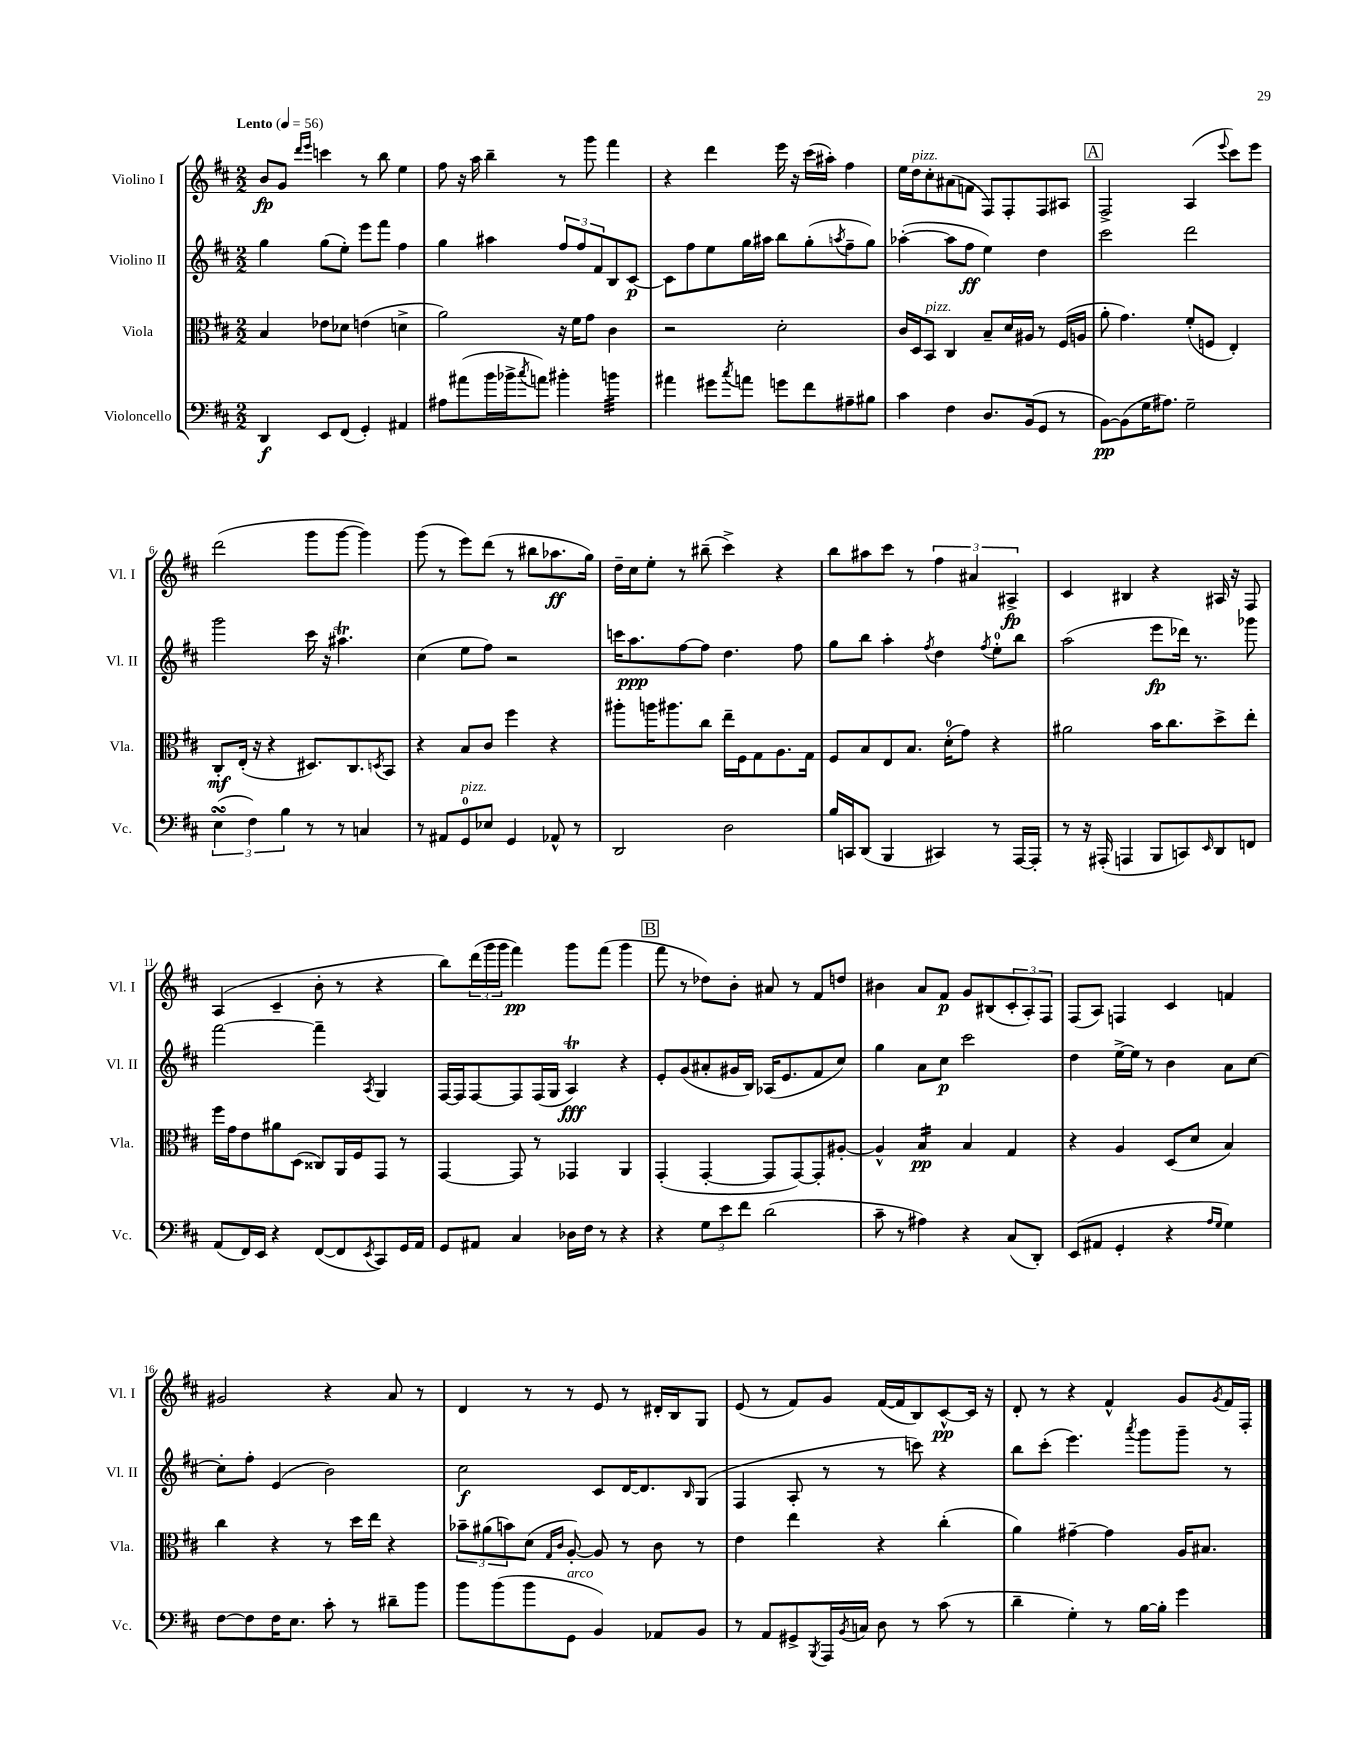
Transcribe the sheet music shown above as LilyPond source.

<<
\new StaffGroup <<
\new Staff = "s0" \with { instrumentName = "Violino I" shortInstrumentName = "Vl. I" } {
    \clef treble \key d \major \numericTimeSignature \time 2/2 \tempo "Lento" 4 = 56
    b'8\fp g'8 \grace { d'''16 e'''16 } c'''4 r8 b''8 e''4 |
    fis''8 r16 a''16 b''4-- r8 g'''8 fis'''4 |
    r4 d'''4 e'''16 r16 cis'''16( ais''16-.) fis''4 |
    e''16 d''16^\markup { \italic "pizz." } cis''8-. ais'8( f'8 fis8) fis8-. fis8 ais8 |
    \mark \markup { \box "A" } fis2-> a4( \appoggiatura { e'''8 } cis'''8) e'''8 |
    d'''2( g'''8 g'''8~ g'''4) |
    g'''8( r8 e'''8) d'''8( r8 bis''8 aes''8.\ff g''16) |
    d''16-- cis''16 e''8-. r8 bis''8--( cis'''4->) r4 |
    b''8 ais''8 cis'''8 r8 \tuplet 3/2 { fis''4 ais'4 ais4->\fp } |
    cis'4 bis4 r4 ais16 r16 fis8 |
    a4( cis'4-- b'8-. r8 r4 |
    b''8) \tuplet 3/2 { d'''16( g'''16 g'''16 } fis'''4\pp) g'''8 fis'''8( g'''4 |
    \mark \markup { \box "B" } fis'''8 r8 des''8) b'8-. ais'8 r8 fis'8 d''8 |
    bis'4 a'8 fis'8\p g'8 bis8( \tuplet 3/2 { cis'8-. a8-.) fis8 } |
    fis8( a8) f4 cis'4 f'4 |
    gis'2 r4 a'8 r8 |
    d'4 r8 r8 e'8 r8 dis'16-. b16 g8 |
    e'8( r8 fis'8) g'8 fis'16~( fis'16 b8) cis'8~-^\pp cis'16 r16 |
    d'8-. r8 r4 fis'4-^ g'8 \acciaccatura { g'8 } fis'16 fis16-. \bar "|." |
}
\new Staff = "s1" \with { instrumentName = "Violino II" shortInstrumentName = "Vl. II" } {
    \clef treble \key d \major \numericTimeSignature \time 2/2
    g''4 g''8( e''8-.) e'''8 fis'''8 fis''4 |
    g''4 ais''4 \tuplet 3/2 { fis''8 fis''8 fis'8 } b8 cis'8~\p |
    cis'8 fis''8 e''8 g''16 ais''16 b''8 g''8-.( \acciaccatura { a''8 } fis''8-- g''8) |
    aes''4~-.( aes''8 fis''8\ff e''4) d''4 |
    \mark \markup { \box "A" } cis'''2 d'''2 |
    g'''2 cis'''16 r16 ais''4.\trill |
    cis''4( e''8 fis''8) r2 |
    c'''16 a''8.\ppp fis''8~ fis''8 d''4. fis''8 |
    g''8 b''8 a''4-. \acciaccatura { fis''8 } d''4 \acciaccatura { fis''8 } e''8-0-. b''8 |
    a''2( e'''8\fp des'''16) r8. ges'''8 |
    fis'''2~ fis'''4-- \acciaccatura { a8 } g4 |
    fis16~ fis16 fis8~ fis8 fis16( g16 a4\trill\fff) r4 |
    \mark \markup { \box "B" } e'8-. g'8( ais'8-. gis'16 b16) aes16( e'8. fis'8 cis''8) |
    g''4 a'8 cis''8\p cis'''2 |
    d''4 e''16~-> e''16 r8 b'4 a'8 cis''8~ |
    cis''8-. fis''8-. e'4( b'2) |
    cis''2\f cis'8 d'16~ d'8. \grace { b16 } g8( |
    fis4 a8-. r8 r8 c'''8) r4 |
    b''8 cis'''8-.( e'''4.) \acciaccatura { a'''8 } g'''8 g'''8-- r8 \bar "|." |
}
\new Staff = "s2" \with { instrumentName = "Viola" shortInstrumentName = "Vla." } {
    \clef alto \key d \major \numericTimeSignature \time 2/2
    b4 ees'8 des'8 e'4( d'4-> |
    a'2) r16 fis'16 g'8 cis'4 |
    r2 d'2-. |
    cis'16 d16 b,8^\markup { \italic "pizz." } cis4 b8-- d'16 ais16 r8 fis16( a16 |
    \mark \markup { \box "A" } a'8-. g'4.) fis'8-.( f8 e4-.) |
    cis8-.\mf e16-.( r16 r4 dis8.) cis8. \acciaccatura { d8 } b,8 |
    r4 b8 cis'8 fis''4 r4 |
    ais''8-. a''16 ais''8. cis''8 e''16-- fis16 g8 a8. g16 |
    fis8 b8 e8 b8. d'16-0-.( g'8) r4 |
    ais'2 b'16 cis''8. d''8-> e''8-. |
    fis''16 g'16 e'8 ais'8 d8( cisis8) a,16 fis16 g,8 r8 |
    g,4~ g,8 r8 ges,4 a,4 |
    \mark \markup { \box "B" } g,4-.( g,4~-. g,8 g,8~) g,8-. ais8~-. |
    ais4-^ b4:16\pp b4 g4 |
    r4 a4 d8( d'8 b4) |
    cis''4 r4 r8 d''16 e''16 r4 |
    \tuplet 3/2 { bes'8-- ais'8( b'8) } d'8( \grace { g16 cis'16 } a8~-.) a8 r8 cis'8 r8 |
    e'4 e''4 r4 cis''4-.( |
    a'4) gis'4~-- gis'4 a16 bis8. \bar "|." |
}
\new Staff = "s3" \with { instrumentName = "Violoncello" shortInstrumentName = "Vc." } {
    \clef bass \key d \major \numericTimeSignature \time 2/2
    d,4\f e,8 fis,8( g,4-.) ais,4 |
    ais8 ais'8( b'16 bes'16-> \acciaccatura { cis''8 } a'8) bis'4-. b'4:32 |
    ais'4 gis'8 \acciaccatura { cis''8 } a'8 g'8 fis'8 ais8-- bis8 |
    cis'4 fis4 d8. b,16( g,8 r8 |
    \mark \markup { \box "A" } b,8~\pp) b,8( g16 ais8.) g2-- |
    \tuplet 3/2 { e4\turn( fis4) b4 } r8 r8 c4 |
    r8 ais,8 g,8-0^\markup { \italic "pizz." } ees8 g,4 aes,8-^ r8 |
    d,2 d2 |
    b16 c,16 d,8( b,,4 cis,4) r8 a,,16~ a,,16-. |
    r8 r16 ais,,16-.( a,,4 b,,8 c,8) \grace { e,16 } d,8 f,8 |
    a,8( fis,16) e,16 r4 fis,8~( fis,8 \acciaccatura { e,8 } cis,8) g,16 a,16 |
    g,8 ais,8 cis4 des16 fis16 r8 r4 |
    \mark \markup { \box "B" } r4 \tuplet 3/2 { g8 e'8 fis'8 } d'2( |
    cis'8-- r8 ais4) r4 cis8( d,8-.) |
    e,8( ais,8 g,4-. r4 \grace { a16 g16 } g4) |
    fis8~ fis8 fis16 e8. cis'8-. r8 dis'8-- b'8 |
    b'8 b'8( b'8 g,8^\markup { \italic "arco" } b,4) aes,8 b,8 |
    r8 a,8 gis,8-> \acciaccatura { b,,8 } a,,16 \acciaccatura { b,8 } c16 d8 r8 cis'8( r8 |
    d'4-- g4-.) r8 b16~ b16-. g'4 \bar "|." |
}
>>
>>
